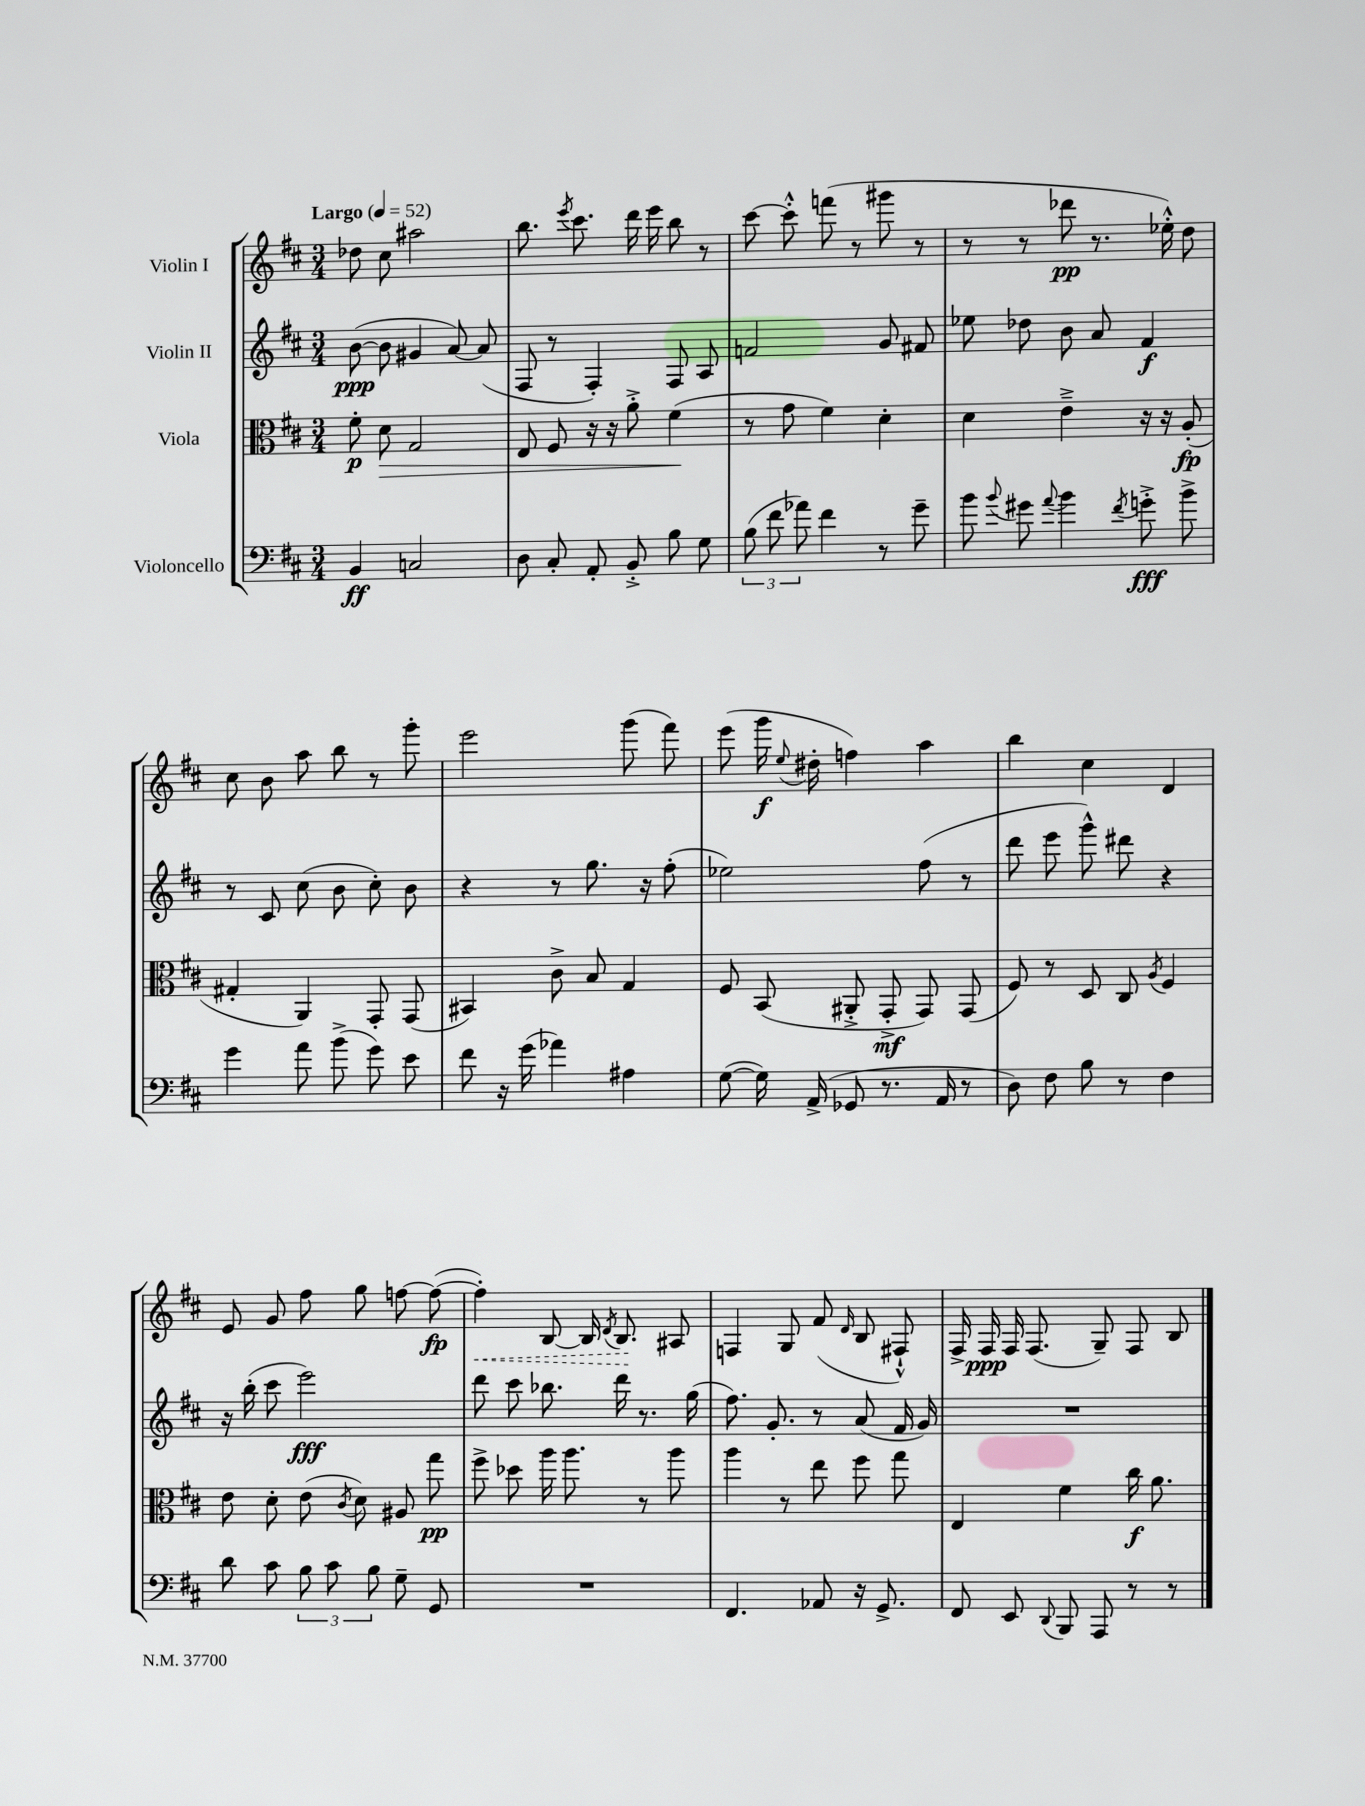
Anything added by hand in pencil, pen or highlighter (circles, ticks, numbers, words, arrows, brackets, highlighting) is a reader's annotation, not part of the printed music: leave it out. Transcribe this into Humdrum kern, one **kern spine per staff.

**kern	**kern	**kern	**kern
*staff4	*staff3	*staff2	*staff1
*clefF4	*clefC3	*clefG2	*clefG2
*k[f#c#]	*k[f#c#]	*k[f#c#]	*k[f#c#]
*M3/4	*M3/4	*M3/4	*M3/4
*MM52	*MM52	*MM52	*MM52
4BB	8f#'	([8b	8dd-
.	8d	8b]	8cc#
2C	2G	4g#	2aa#
.	.	[8a)	.
.	.	(8a]	.
=	=	=	=
8D	8E	8F#	8.bb
8C#'	8F#	8r	.
.	.	.	8qeee
.	.	.	8.ccc#
8AA'	16r	4F#')	.
.	16r	.	.
8BB'^	8a'^	.	16ddd
.	.	.	16eee
8B	(4f#	8F#	8bb
8G	.	8A	8r
=	=	=	=
(12B	8r	2f	[8ccc#
12f#	.	.	.
.	8g	.	8ccc#'^^]
12a-)	.	.	.
4f#	4f#)	.	(8fff
.	.	.	8r
8r	4d'	8g	8ggg#
8g~	.	8f#	8r
=	=	=	=
8b	4d	8ee-	8r
8qqb	.	.	.
8g#	.	8dd-	8r
8qqa	.	.	.
4b	4e~^	8b	8ddd-
.	.	8a	8.r
8qf#	.	.	.
8g'^	16r	4f#	.
.	16r	.	16ee-'^^)
8b^	(8A'	.	8dd
=	=	=	=
4g	4G#'	8r	8cc#
.	.	8c#	8b
8a	4AA)	(8cc#	8aa
(8b^	.	8b	8bb
8g)	8GG'	8cc#')	8r
8e	(8GG	8b	8ggg'
=	=	=	=
8f#	4BB#)	4r	2eee
16r	.	.	.
(16g	.	.	.
4a-)	8c#^	8r	.
.	8B	8.gg	.
4A#	4G	.	(8ggg
.	.	16r	.
.	.	(8ff#'	8fff#)
=	=	=	=
([8G	8F#	2ee-)	(8eee
16G])	(8BB	.	16ggg
.	.	.	8qqee
(16AA^	.	.	16dd#'
8GG-	8AA#'^	.	4ff)
8.r	8GG'^	.	.
.	8GG)	(8ff#	4aa
16AA	.	.	.
8r	(8GG	8r	.
=	=	=	=
8D)	8F#)	8ddd	4bb
8F#	8r	8eee	.
8B	8D	8ggg^^)	4cc#
8r	8C#	8ddd#	.
.	8qA	.	.
4F#	4F#	4r	4d
=	=	=	=
8d	8e	16r	8e
.	.	(16bb'	.
8c#	8d'	8ccc#	8g
12B	(8e	2eee)	8ff#
12c#	.	.	.
.	8qc#	.	.
.	8d)	.	8gg
12B	.	.	.
8G~	8A#	.	[8ff
8GG	8gg	.	(8ff_
=	=	=	=
2.r	8ff#^	8ddd	4ff'])
.	8dd-	8ccc#	.
.	16aa	8.bb-	[8B
.	8.aa	.	.
.	.	.	16B]
.	.	.	8qd
.	.	16ddd	8.B
.	8r	8.r	.
.	8aa	.	8A#
.	.	(16gg	.
=	=	=	=
4.FF#	4aa	8.ff#)	4F
.	.	8.g'	.
.	8r	.	8G
8AA-	8ee	8r	(8f#
.	.	.	16qqd
16r	8ff#	(8a	8B
8.GG^	.	.	.
.	8gg	16f#	8F#`^^)
.	.	16g)	.
=	=	=	=
8FF#	4E	2.r	16F#^
.	.	.	16F#
8EE	.	.	16F#
.	.	.	(8.F#
8qqDD	.	.	.
8BBB	4f#	.	.
8AAA	.	.	8G~)
8r	16cc#	.	8F#
.	8.a	.	.
8r	.	.	8B
==	==	==	==
*-	*-	*-	*-
